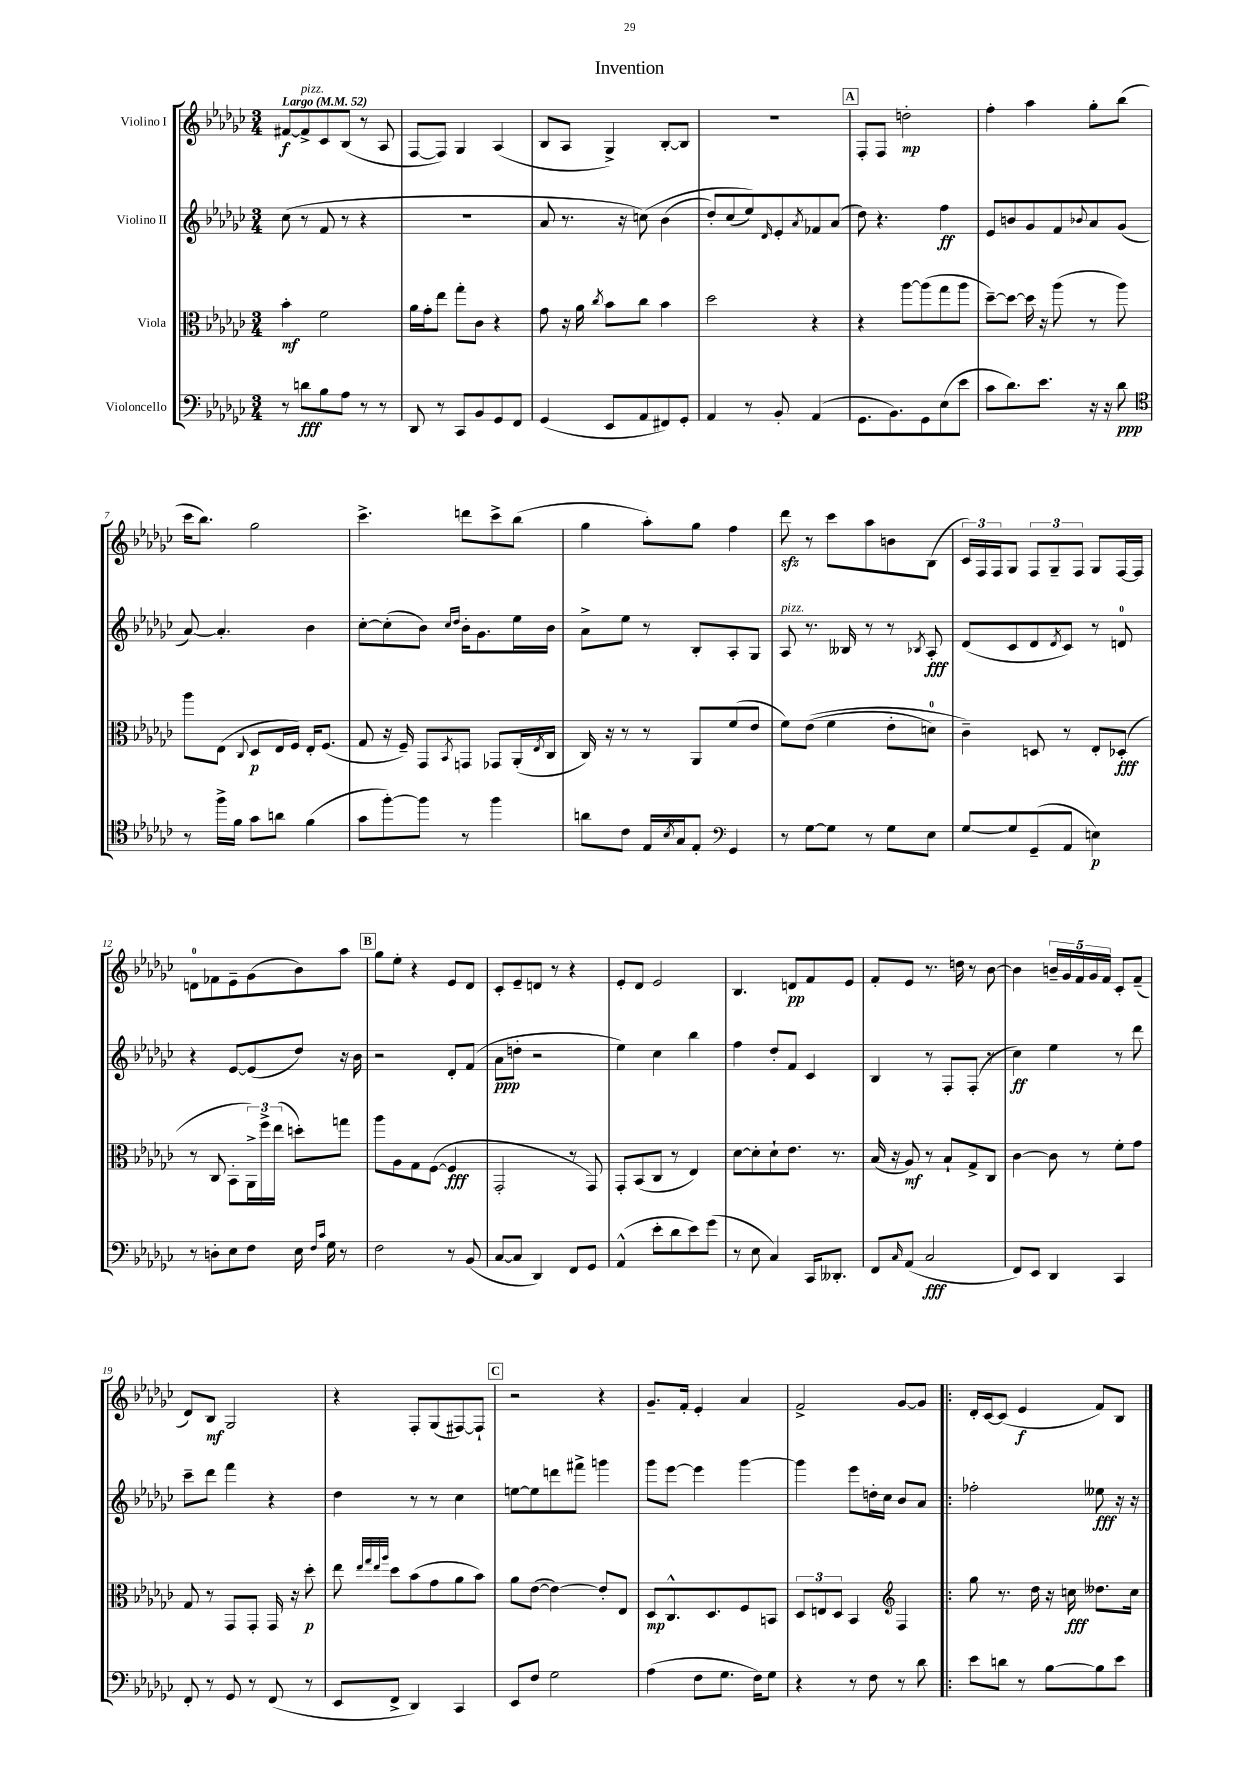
\header { title = "Invention" }
<<
\new StaffGroup <<
\new Staff = "s0" \with { instrumentName = "Violino I" } {
    \clef treble \key ges \major \numericTimeSignature \time 3/4 \tempo "Largo" 4 = 52
    fis'8~\f fis'8->^\markup { \italic "pizz." } ces'8 bes8( r8 aes8 |
    f8~ f8) ges4 aes4( |
    bes8 aes8 ges4->) bes8~-. bes8 |
    R2. |
    \mark \markup { \box "A" } f8-. f8 d''2-.\mp |
    f''4-. aes''4 ges''8-. bes''8( |
    ces'''16 bes''8.) ges''2 |
    ces'''4.-> d'''8 ces'''8-> bes''8( |
    ges''4 aes''8-.) ges''8 f''4 |
    des'''8\sfz r8 ces'''8 aes''8 b'8 bes8( |
    \tuplet 3/2 { ces'16) f16 f16 } ges8 \tuplet 3/2 { f8 ges8-- f8 } ges8 f16~ f16 |
    d'8-0 fes'8 ees'8-- ges'8( bes'8) aes''8 |
    \mark \markup { \box "B" } ges''8 ees''8-. r4 ees'8 des'8 |
    ces'8-. ees'8-- d'8 r8 r4 |
    ees'8-. des'8 ees'2 |
    bes4. d'8\pp f'8 ees'8 |
    f'8-. ees'8 r8. d''16 r8 bes'8~ |
    bes'4 \tuplet 5/4 { b'16-- ges'16 f'16 ges'16 f'16 } ces'8-. f'8--( |
    des'8) bes8\mf ges2 |
    r4 f8-. ges8( fis8~) fis8-! |
    \mark \markup { \box "C" } r2 r4 |
    ges'8.-- f'16-. ees'4-. aes'4 |
    f'2-> ges'8~ ges'8 |
    \bar ".|:" des'16-. ces'16~ ces'8( ees'4\f f'8) bes8 \bar "|." |
}
\new Staff = "s1" \with { instrumentName = "Violino II" } {
    \clef treble \key ges \major \numericTimeSignature \time 3/4
    ces''8( r8 f'8 r8 r4 |
    R2. |
    aes'8 r8. r16 c''8)\( bes'4( |
    des''8-.) ces''8( ees''8)\) \grace { des'16 } ees'8-. \acciaccatura { aes'8 } fes'8 aes'8( |
    \mark \markup { \box "A" } des''8) r4. f''4\ff |
    ees'8 b'8 ges'8 f'8 \appoggiatura { bes'8 } aes'8 ges'8( |
    aes'8~) aes'4.-. bes'4 |
    ces''8~-. ces''8-.( bes'8) \grace { ces''16 des''16 } bes'16-. ges'8. ees''16 bes'16 |
    aes'8-> ees''8 r8 bes8-. aes8-. ges8 |
    aes8^\markup { \italic "pizz." } r8. beses16 r8 r8 \acciaccatura { bes8 } aes8-.\fff |
    des'8( ces'8 des'8 \acciaccatura { des'8 } ces'8) r8 d'8-0 |
    r4 ees'8~ ees'8( des''8) r16 bes'16 |
    \mark \markup { \box "B" } r2 des'8-. f'8( |
    aes'8\ppp d''8-. r2 |
    ees''4) ces''4 bes''4 |
    f''4 des''8-. f'8 ces'4 |
    bes4 r8 f8-. f8-.( r8 |
    ces''4\ff) ees''4 r8 des'''8 |
    ces'''8-- des'''8 f'''4 r4 |
    des''4 r8 r8 ces''4 |
    \mark \markup { \box "C" } e''8~ e''8 d'''8 fis'''8-> g'''4 |
    ges'''8 ees'''8~ ees'''4 ges'''4~ |
    ges'''4 ees'''8 d''16-. ces''16 bes'8 aes'8 |
    \bar ".|:" fes''2-. eeses''8\fff r16 r16 \bar "|." |
}
\new Staff = "s2" \with { instrumentName = "Viola" } {
    \clef alto \key ges \major \numericTimeSignature \time 3/4
    bes'4-.\mf f'2 |
    aes'16 ges'16-. ees''8 ges''8-. ces'8 r4 |
    ges'8 r16 aes'16 \acciaccatura { ces''8 } bes'8 ces''8 bes'4 |
    des''2 r4 |
    \mark \markup { \box "A" } r4 aes''8~ aes''8( ges''8 aes''8 |
    des''8~--) des''8~ des''16 r16 aes''8( r8 aes''8) |
    aes''8 ees8( \appoggiatura { ces8 } des8\p ees16 f16) ees16-. f8.( |
    ges8 r16 f16--) ges,8 \acciaccatura { bes,8 } g,8 ges,8 aes,16-.( \acciaccatura { ees8 } ces16 |
    ces16) r16 r8 r8 aes,8 f'8( ees'8 |
    f'8) ees'8(\( f'4 ees'8-. d'8-0) |
    ces'4--\) d8 r8 ees8-. des8-.\fff( |
    r8 ces8 bes,8-. \tuplet 3/2 { aes,16->) f''16-> ees''16( } d''8-.) g''8 |
    \mark \markup { \box "B" } aes''8 aes8 ges8 f8~( f4\fff |
    ges,2-. r8 ges,8) |
    ges,8-. bes,8( ces8 r8 ees4) |
    des'8~ des'8-. des'8-! ees'8. r8. |
    bes16( r16 aes8\mf) r8 bes8-! ges8-> ces8 |
    ces'4~ ces'8 r8 f'8-. ges'8 |
    ges8 r8 ges,8 ges,8-. ges,16 r16 des''8-.\p |
    ees''8 \grace { ees''32 ges''32 ees''32 aes''32 } des''8 bes'8( ges'8 aes'8 bes'8) |
    \mark \markup { \box "C" } aes'8 ees'8~( ees'4~) ees'8-. ees8 |
    des8\mp ces8.-^ des8. f8 b,8 |
    \tuplet 3/2 { des8 e8 des8 } bes,4 \clef treble f4 |
    \bar ".|:" ges''8 r8. des''16 r16 c''16\fff deses''8. c''16 \bar "|." |
}
\new Staff = "s3" \with { instrumentName = "Violoncello" } {
    \clef bass \key ges \major \numericTimeSignature \time 3/4
    r8 d'8\fff bes8 aes8 r8 r8 |
    des,8 r8 ces,8 bes,8 ges,8 f,8 |
    ges,4( ees,8 aes,8 fis,8) ges,8-. |
    aes,4 r8 bes,8-. aes,4( |
    \mark \markup { \box "A" } ges,8. bes,8.) ges,8 ees8( ees'8 |
    ces'8 des'8.) ees'8. r16 r16 des'8\ppp |
    \clef tenor r8 f''16-> f'16 ges'8 a'8 f'4( |
    ges'8 f''8~-.) f''8 r8 f''4 |
    a'8 ces'8 ees16 \acciaccatura { bes8 } ges16 ees8-. \clef bass ges,4 |
    r8 ges8~ ges8 r8 ges8 ees8 |
    ges8~ ges8 ges,8--( aes,8 e4\p) |
    r8 d8-. ees8 f8 ees16 \grace { f16 ces'16 } ges16 r8 |
    \mark \markup { \box "B" } f2 r8 bes,8( |
    ces8~ ces8 des,4) f,8 ges,8 |
    aes,4-^( ees'8-. des'8 ees'8) ges'8( |
    r8 ees8 ces4) ces,16 deses,8.-. |
    f,8 \grace { ces16 } aes,8( ces2\fff |
    f,8) ees,8 des,4 ces,4 |
    f,8-. r8 ges,8 r8 f,8( r8 |
    ees,8 f,8-> des,4) ces,4 |
    \mark \markup { \box "C" } ees,8 f8 ges2 |
    aes4( f8 ges8. f16) ges8 |
    r4 r8 f8 r8 des'8 |
    \bar ".|:" ees'8 d'8 r8 bes8~ bes8 ees'8 \bar "|." |
}
>>
>>
